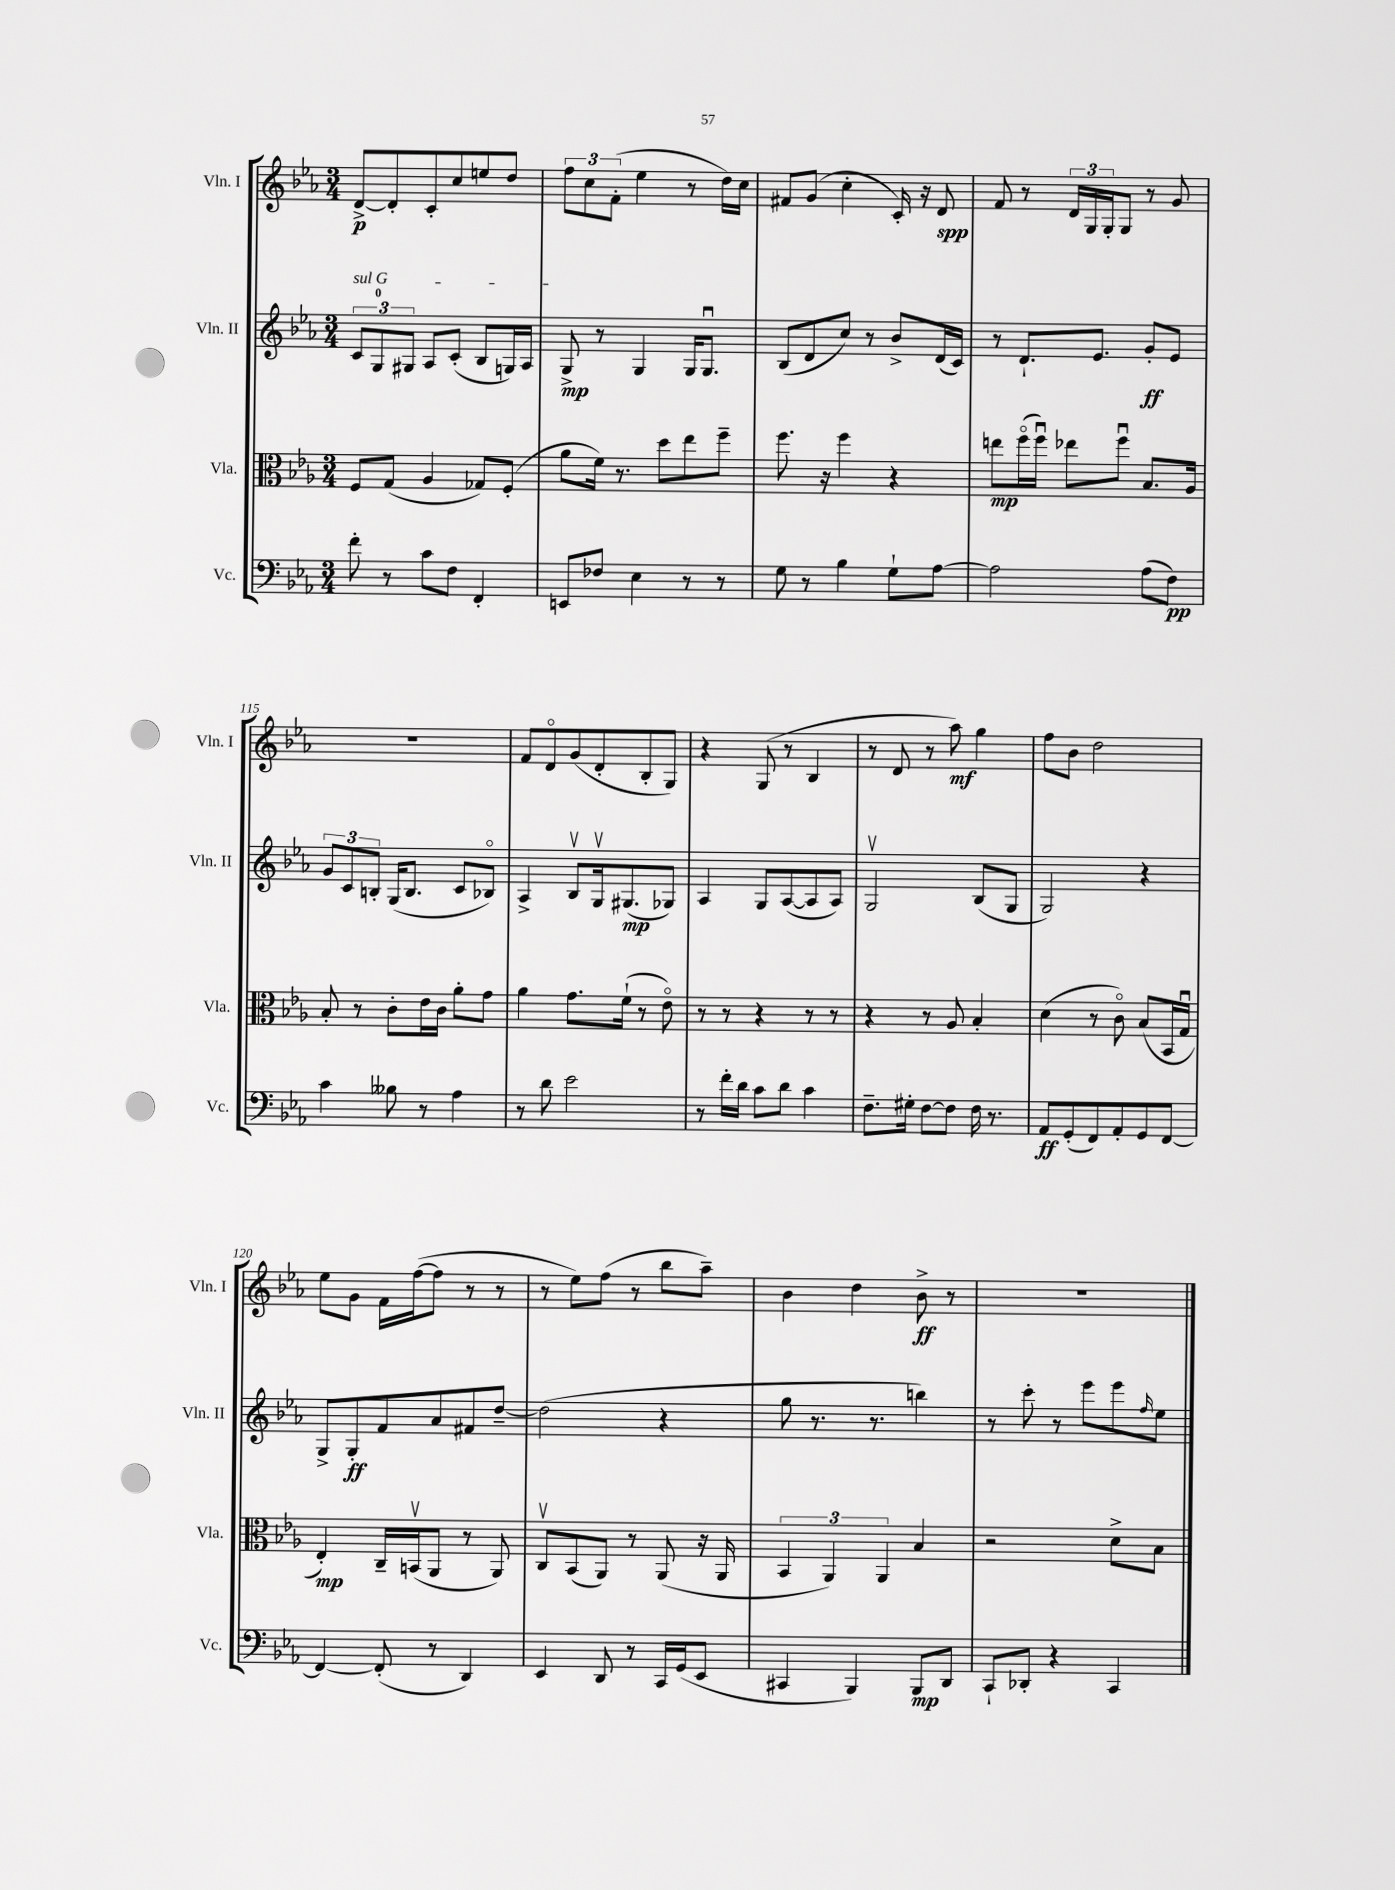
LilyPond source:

<<
\new StaffGroup <<
\new Staff = "s0" \with { instrumentName = "Vln. I" shortInstrumentName = "Vln. I" } {
    \clef treble \key ees \major \numericTimeSignature \time 3/4
    d'8~->\p d'8-. c'8-. c''8 e''8 d''8 |
    \tuplet 3/2 { f''8 c''8 f'8-.( } ees''4 r8 d''16) c''16 |
    fis'8 g'8( c''4-. c'16-.) r16 d'8\spp |
    f'8 r8 \tuplet 3/2 { d'16 g16 g16-. } g8 r8 g'8 |
    R2. |
    f'8 d'8\flageolet g'8( d'8-. bes8-. g8) |
    r4 g8( r8 bes4 |
    r8 d'8 r8 aes''8\mf) g''4 |
    f''8 bes'8 d''2 |
    ees''8 g'8 f'16 f''16~( f''8 r8 r8 |
    r8 ees''8) f''8( r8 bes''8 aes''8--) |
    bes'4 d''4 bes'8->\ff r8 |
    R2. \bar "|." |
}
\new Staff = "s1" \with { instrumentName = "Vln. II" shortInstrumentName = "Vln. II" } {
    \clef treble \key ees \major \numericTimeSignature \time 3/4
    \tuplet 3/2 { \once \override TextSpanner.bound-details.left.text = \markup { \italic "sul G" } c'8\startTextSpan g8-0 gis8 } aes8 c'8-.( bes8 g16) aes16 |
    g8->\mp\stopTextSpan r8 g4 g16 g8.\downbow |
    bes8( d'8 c''8) r8 bes'8-> d'16( c'16) |
    r8 d'8.-! ees'8. g'8-.\ff ees'8 |
    \tuplet 3/2 { g'8 c'8 b8-. } g16( b8. c'8 bes8\flageolet) |
    aes4-> bes8\upbow g16\upbow gis8.\mp( ges8) |
    aes4 g8 aes8~( aes8 aes8) |
    g2\upbow bes8( g8 |
    g2) r4 |
    g8-> g8-.\ff f'8 aes'8 fis'8 d''8~-- |
    d''2( r4 |
    g''8 r8. r8. b''4) |
    r8 c'''8-. r8 ees'''8 ees'''8 \grace { f''16 } ees''8 \bar "|." |
}
\new Staff = "s2" \with { instrumentName = "Vla." shortInstrumentName = "Vla." } {
    \clef alto \key ees \major \numericTimeSignature \time 3/4
    f8 g8( aes4 ges8) f8-.( |
    aes'8 f'16) r8. d''8 ees''8 f''8-- |
    f''8. r16 f''4 r4 |
    e''8\mp f''16\flageolet( f''16\downbow) ees''8 f''8\downbow bes8. aes16 |
    bes8-. r8 c'8-. ees'16 c'16 aes'8-. g'8 |
    aes'4 g'8. f'16-!( r8 ees'8\flageolet) |
    r8 r8 r4 r8 r8 |
    r4 r8 aes8 bes4-. |
    d'4( r8 c'8\flageolet) bes8( bes,16 g16\downbow |
    ees4-.\mp) c16-- b,16\upbow( aes,8 r8 aes,8) |
    c8\upbow bes,8( aes,8) r8 aes,8( r16 aes,16 |
    \tuplet 3/2 { bes,4 aes,4) aes,4 } bes4 |
    r2 d'8-> bes8 \bar "|." |
}
\new Staff = "s3" \with { instrumentName = "Vc." shortInstrumentName = "Vc." } {
    \clef bass \key ees \major \numericTimeSignature \time 3/4
    f'8-. r8 c'8 f8 f,4-. |
    e,8 fes8 ees4 r8 r8 |
    g8 r8 bes4 g8-! aes8~ |
    aes2 aes8( f8\pp) |
    c'4 beses8 r8 aes4 |
    r8 d'8 ees'2 |
    r8 f'16-. d'16 c'8 d'8 c'4 |
    f8.-- gis16-. f8~ f8 f16 r8. |
    aes,8\ff g,8-.( f,8) aes,8-. g,8 f,8~ |
    f,4~ f,8-.( r8 d,4) |
    ees,4 d,8 r8 c,16 g,16( ees,8 |
    cis,4 bes,,4) bes,,8\mp d,8 |
    c,8-! des,8-. r4 c,4 \bar "|." |
}
>>
>>
\layout { \context { \Score currentBarNumber = #111 \override BarNumber.break-visibility = ##(#f #t #t) barNumberVisibility = #(every-nth-bar-number-visible 5) } }
